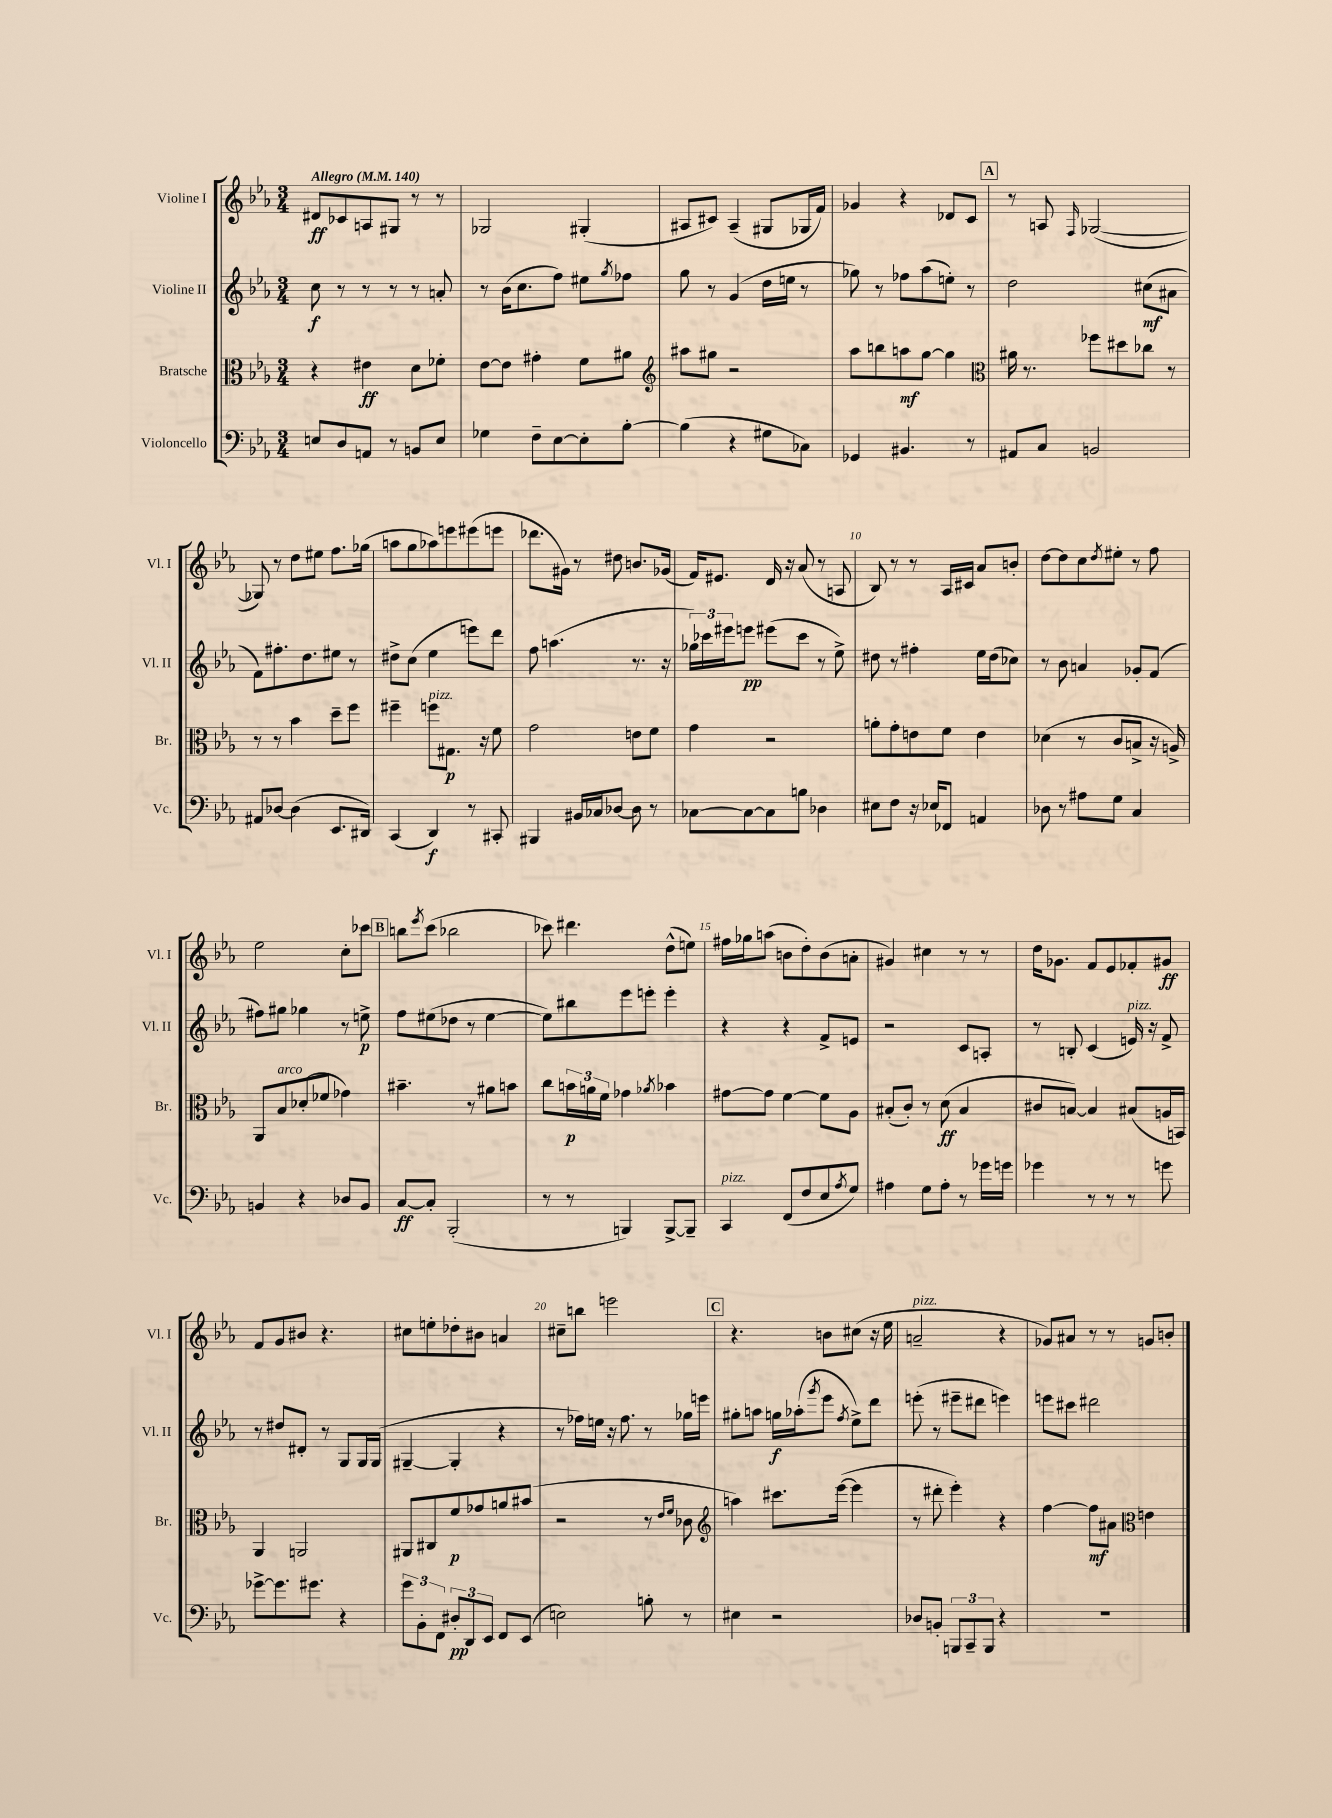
<<
\new StaffGroup <<
\new Staff = "s0" \with { instrumentName = "Violine I" shortInstrumentName = "Vl. I" } {
    \clef treble \key ees \major \numericTimeSignature \time 3/4 \tempo "Allegro" 4 = 140
    dis'8\ff ces'8 a8 gis8 r8 r8 |
    ges2 gis4-.( |
    ais8 cis'8) ais4--( gis8 ges16 f'16) |
    ges'4 r4 des'8 c'8 |
    \mark \markup { \box "A" } r8 a8 \grace { f16 } ges2~( |
    ges8) r8 d''8 eis''8 f''8. ges''16( |
    a''8 g''8 aes''8) e'''8 eis'''8( e'''8 |
    des'''8. gis'16) r8 dis''8 b'8. ges'16( |
    f'16) eis'8. d'16 r16 aes'8( r8 a8 |
    bes8) r8 r8 aes16 cis'16 aes'8 b'8-. |
    d''8~ d''8 c''8 \acciaccatura { d''8 } eis''8-. r8 f''8 |
    ees''2 c''8-. ces'''8 |
    \mark \markup { \box "B" } b''8 \acciaccatura { ees'''8 } c'''8( bes''2 |
    ces'''8) dis'''4. d''8-^( e''8) |
    fis''16 ges''16 a''8( b'8 d''8-.) b'8( a'8-. |
    gis'4) cis''4 r8 r8 |
    d''16 ges'8. f'8 ees'8 fes'8-. gis'8\ff |
    f'8 g'8 bis'8 r4. |
    cis''8 e''8-. des''8-. bis'8 a'4 |
    cis''8-- b''8 e'''2 |
    \mark \markup { \box "C" } r4. b'8 cis''8( r16 ees''16 |
    a'2--^\markup { \italic "pizz." } r4 |
    ges'8) ais'8 r8 r8 g'8 b'8-. \bar "|." |
}
\new Staff = "s1" \with { instrumentName = "Violine II" shortInstrumentName = "Vl. II" } {
    \clef treble \key ees \major \numericTimeSignature \time 3/4
    c''8\f r8 r8 r8 r8 a'8-. |
    r8 bes'16( c''8. f''8) eis''8 \acciaccatura { g''8 } fes''8 |
    g''8 r8 g'4( d''16 e''16 r8 |
    ges''8) r8 fes''8 aes''8( e''8-.) r8 |
    \mark \markup { \box "A" } d''2 cis''8\mf( ais'8 |
    f'8) fis''8.-. d''8. eis''8 r8 |
    dis''8-> c''8( ees''4 e'''8) d'''8 |
    f''8 a''4.( r8. r16 |
    \tuplet 3/2 { ges''16) ces'''16 eis'''16 } e'''8\pp eis'''8( ces'''8 r8 ees''8->) |
    dis''8 r8 fis''4-. ees''16 dis''16( ces''8) |
    r8 bes'8 a'4 ges'8-. f'8( |
    fis''8) gis''8 ges''4 r8 e''8->\p |
    \mark \markup { \box "B" } f''8 eis''8( des''8 r8 eis''4~ |
    eis''8) bis''8 ees'''8 e'''8-. e'''4-. |
    r4 r4 f'8-> e'8 |
    r2 c'8 a8-. |
    r8 b8-. c'4( e'16^\markup { \italic "pizz." }) r16 f'8-> |
    r8 dis''8 dis'8-. r8 g8 g16 g16( |
    gis4~-- gis4-. r4 |
    r8 fes''16) e''16 r16 fes''8. r8 ges''16 e'''16 |
    \mark \markup { \box "C" } gis''8-. a''8 g''16\f aes''16-.( \acciaccatura { g'''8 } ees'''8 \acciaccatura { f''8 } ees''8->) d'''8 |
    e'''8-.( r8 eis'''8-- dis'''8 e'''4) |
    e'''8 cis'''8 dis'''2 \bar "|." |
}
\new Staff = "s2" \with { instrumentName = "Bratsche" shortInstrumentName = "Br." } {
    \clef alto \key ees \major \numericTimeSignature \time 3/4
    r4 eis'4\ff d'8 fes'8-. |
    ees'8~ ees'8 gis'4-. f'8 ais'8 |
    \clef treble ais''8 gis''8 r2 |
    aes''8 b''8 a''8\mf g''8~ g''4 |
    \mark \markup { \box "A" } \clef alto ais'16 r8. fes''8 dis''8 ces''8 r8 |
    r8 r8 bes'4 d''8-- f''8 |
    fis''4-- f''8^\markup { \italic "pizz." } gis8.\p r16 f'8 |
    g'2 e'8 f'8 |
    g'4 r2 |
    a'8-. g'8-. e'8 f'8 e'4 |
    des'4( r8 c'8 b8-> r16 a16->) |
    aes,8 bes8^\markup { \italic "arco" } des'8-.( fes'8 ges'4) |
    \mark \markup { \box "B" } bis'4.-- r8 ais'8 b'8 |
    c''8 \tuplet 3/2 { b'16\p a'16 f'16 } ges'4 \acciaccatura { aes'8 } bes'4 |
    gis'8~ gis'8 f'4~ f'8 aes8 |
    bis8-.( c'8-.) r8 d'8\ff( bis4 |
    cis'8 b8~) b4 bis8( a16 b,16) |
    aes,4 a,2 |
    ais,8 cis8 f'8\p ges'8 a'8 bis'8( |
    r2 r8 \grace { ees'16 f'16 } ces'8 |
    \mark \markup { \box "C" } \clef treble a''4) cis'''8. ees'''16~( ees'''4 |
    r8 dis'''8-. ees'''4-.) r4 |
    f''4~ f''8\mf ais'8 \clef alto e'4 \bar "|." |
}
\new Staff = "s3" \with { instrumentName = "Violoncello" shortInstrumentName = "Vc." } {
    \clef bass \key ees \major \numericTimeSignature \time 3/4
    e8 d8 a,8 r8 b,8 e8 |
    ges4 f8-- ees8~ ees8-. bes8~-. |
    bes4( r4 gis8 ces8) |
    ges,4 bis,4. r8 |
    \mark \markup { \box "A" } ais,8 c8 b,2 |
    ais,8 des8~ des4( ees,8. dis,16) |
    c,4( d,4\f) r8 cis,8-. |
    bis,,4 bis,16 ces16 des8~ des8 r8 |
    ces8~ ces8~ ces8 b8 des4 |
    eis8 f8 r16 ees16 fes,8 a,4 |
    des8 r8 ais8 g8 c4 |
    b,4 r4 des8 b,8 |
    \mark \markup { \box "B" } c8~\ff c8-. bes,,2-.( |
    r8 r8 b,,4) b,,8~-> b,,8-- |
    c,4^\markup { \italic "pizz." } f,8( f8 ees8 \acciaccatura { aes8 } g8) |
    ais4 g8 ais8-. r8 ges'16 g'16 |
    ges'4 r8 r8 r8 g'8 |
    ges'8~-> ges'8. gis'8. r4 |
    \tuplet 3/2 { g'8 bes,8-. f,8 } \tuplet 3/2 { dis8-.\pp d,8 ees,8 } f,8 ees,8( |
    e2) b8-. r8 |
    \mark \markup { \box "C" } eis4 r2 |
    des8 b,8-. \tuplet 3/2 { b,,8 c,8-- b,,8 } r4 |
    R2. \bar "|." |
}
>>
>>
\layout { \context { \Score \override BarNumber.break-visibility = ##(#f #t #t) barNumberVisibility = #(every-nth-bar-number-visible 5) } }
